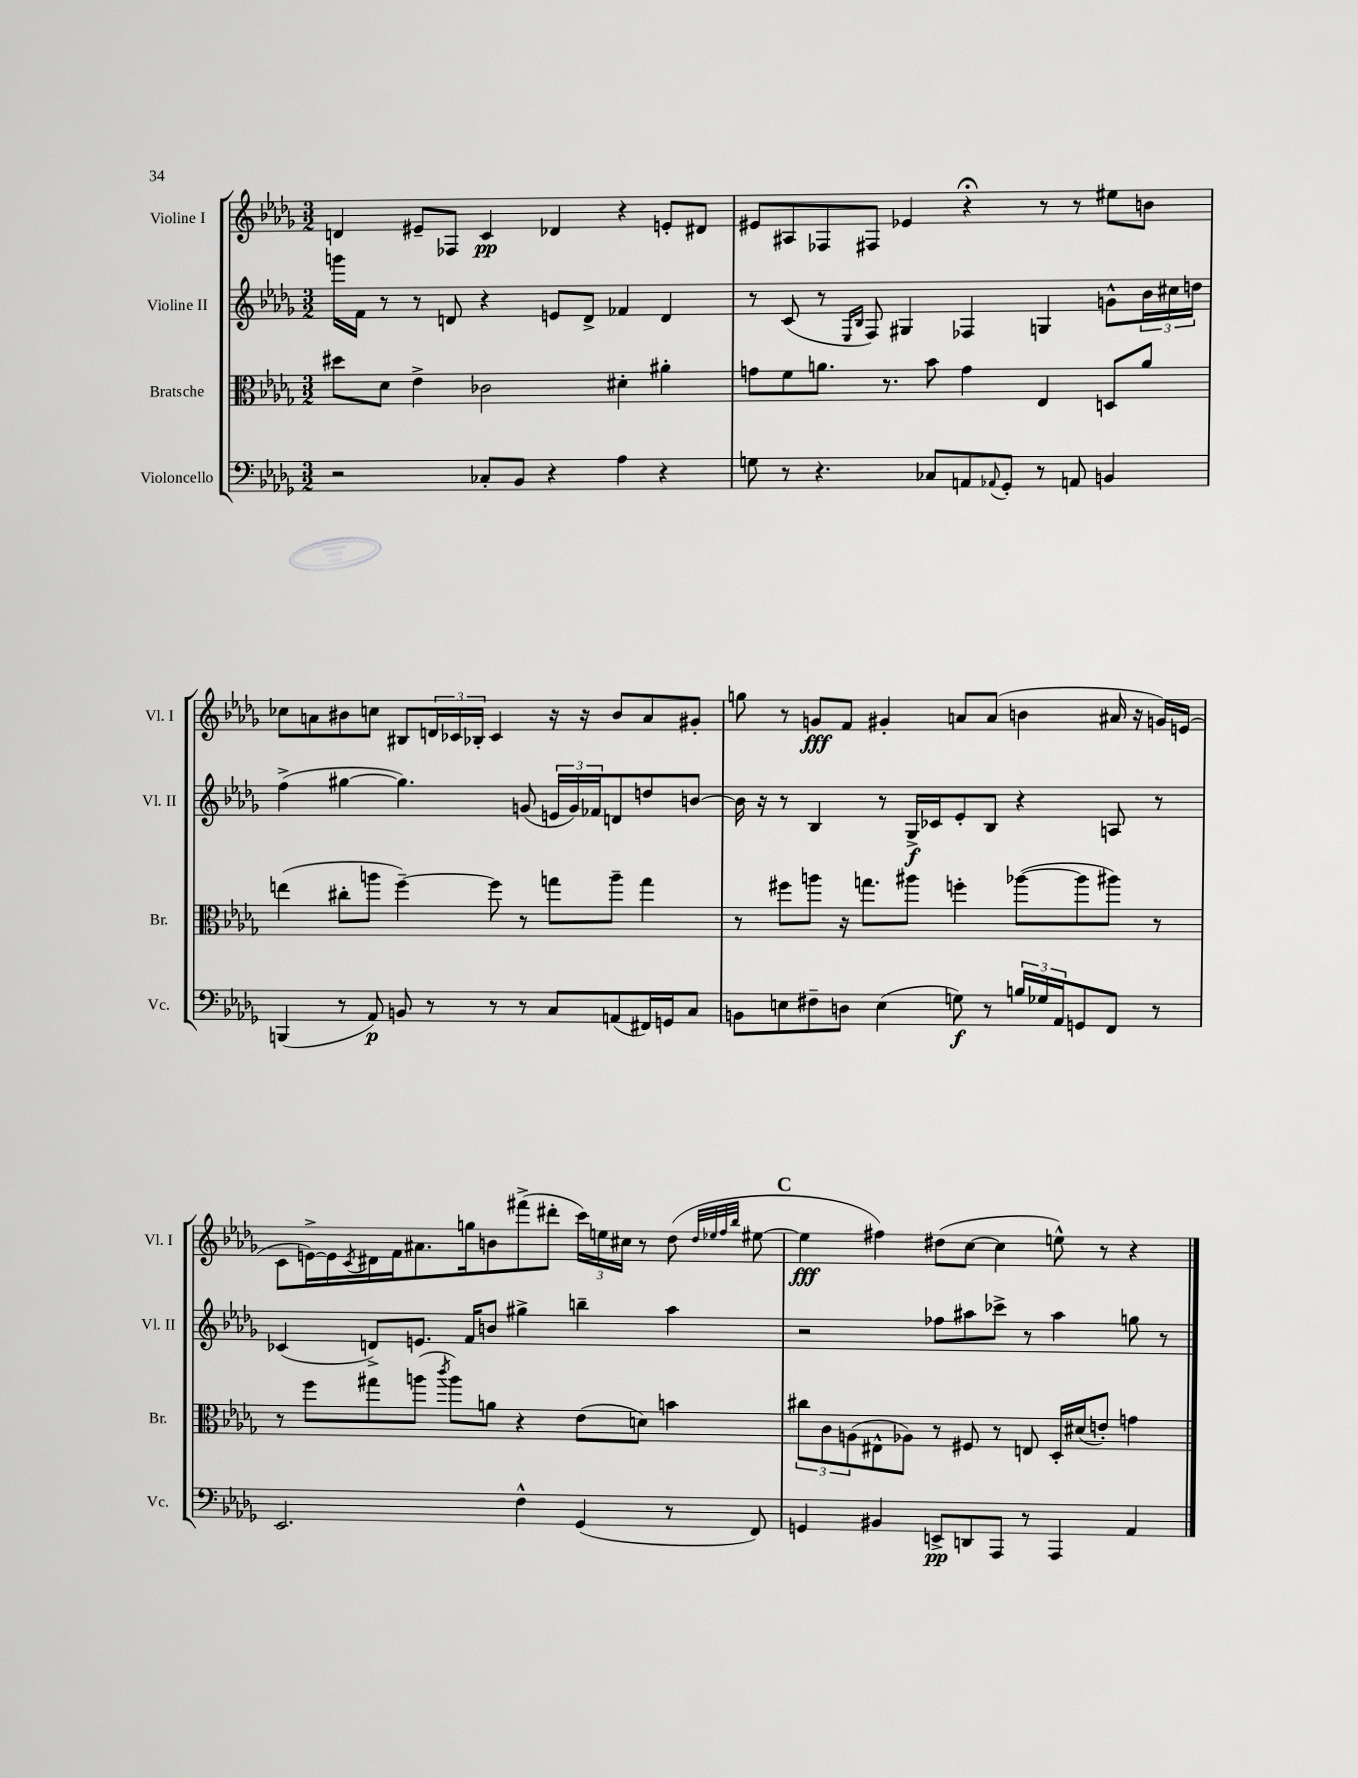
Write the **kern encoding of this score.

**kern	**kern	**kern	**kern
*staff4	*staff3	*staff2	*staff1
*clefF4	*clefC3	*clefG2	*clefG2
*k[b-e-a-d-g-]	*k[b-e-a-d-g-]	*k[b-e-a-d-g-]	*k[b-e-a-d-g-]
*M3/2	*M3/2	*M3/2	*M3/2
2r	8dd#	16ggg	4d
.	.	16f	.
.	8d-	8r	.
.	4e-^	8r	8e#~
.	.	8d	8F-
8C-'	2c-	4r	4c
8BB-	.	.	.
4r	.	8e	4d-
.	.	8d^	.
4A-	4d#'	4f-	4r
4r	4a#'	4d	8e'
.	.	.	8d#
=	=	=	=
8G	8g	8r	8e#
8r	8f	(8c	8A#
4.r	8.a	8r	8F-
.	.	16qqE-	.
.	.	16qqB-	.
.	.	8F)	8F#
.	8.r	.	.
.	.	4G#	4e-
8C-	8b-	.	.
8AA	4g	4F-	4r;
8qqAA-	.	.	.
8GG-'	.	.	.
8r	4E-	4G	8r
8AA	.	.	8r
4BB	8D	8g^^	8ee#
.	8a	24b-	8b
.	.	24cc#	.
.	.	24dd	.
=	=	=	=
(4BBB	(4ee	(4ff^	8cc-
.	.	.	8a
8r	8cc#'	[4gg#	8b#
8AA-)	8aa	.	8cc
8BB	[4ff~)	4.gg#])	8B#
8r	.	.	24d
.	.	.	24c-
.	.	.	24B-'
8r	8ff]	.	4c-
8r	8r	(8g	.
8C	8gg	24e	16r
.	.	24g)	.
.	.	.	16r
.	.	24f-	.
(8AA	8aa~	8d	8b#
16FF#)	4gg	8dd	8a
16GG	.	.	.
8C	.	[8b	8g#'
=	=	=	=
8BB	8r	16b]	8gg
.	.	16r	.
8E	8ff#	8r	8r
8F#~	8aa	4B-	8g
8D	16r	.	8f
.	8.gg	.	.
(4E	.	8r	4g#'
.	8aa#	16G-^	.
.	.	16c-	.
8G)	4ff'	8e-'	8a
8r	.	8B-	(8a
24B	([8aa-	4r	4b
24G-	.	.	.
24AA-	.	.	.
8GG	8aa-]	.	.
8FF	8aa#)	8A	16a#
.	.	.	16r
8r	8r	8r	16g)
.	.	.	(16e
=	=	=	=
2.EE-	8r	(4c-	8c
.	8ff	.	[16e^)
.	.	.	16e]
.	.	.	8qc
.	8gg#	8d^)	16d#
.	.	.	16f
.	(8aa	8.e	8.a#
.	8qccc	.	.
.	8aa)	.	.
.	.	16f	16gg
.	8a	8b	8b
4F^^	4r	4gg#^	(8fff#^
.	.	.	8ddd#'
(4GG-	(8e-	4bb~	24ccc)
.	.	.	24ee
.	.	.	24cc#
.	8d)	.	8r
8r	4b	4aa-	(8dd-
.	.	.	32qqdd-
.	.	.	32qqee-
.	.	.	32qqff
.	.	.	32qqbb-
8FF)	.	.	[8ee#
=	=	=	=
4GG	12cc#	2r	4ee#]
.	12c	.	.
.	(12A	.	.
4BB#	8E#^^	.	4ff#)
.	8A-)	.	.
8EE^	8r	8ff-	(8dd#
8DD	8F#	8aa#	[8cc
8AAA-	8r	8ccc-^	4cc]
8r	8E	8r	.
4AAA-	16D-'	4aa#	8ee^^)
.	(16d#	.	.
.	8e')	.	8r
4AA-	4g	8gg	4r
.	.	8r	.
==	==	==	==
*-	*-	*-	*-
